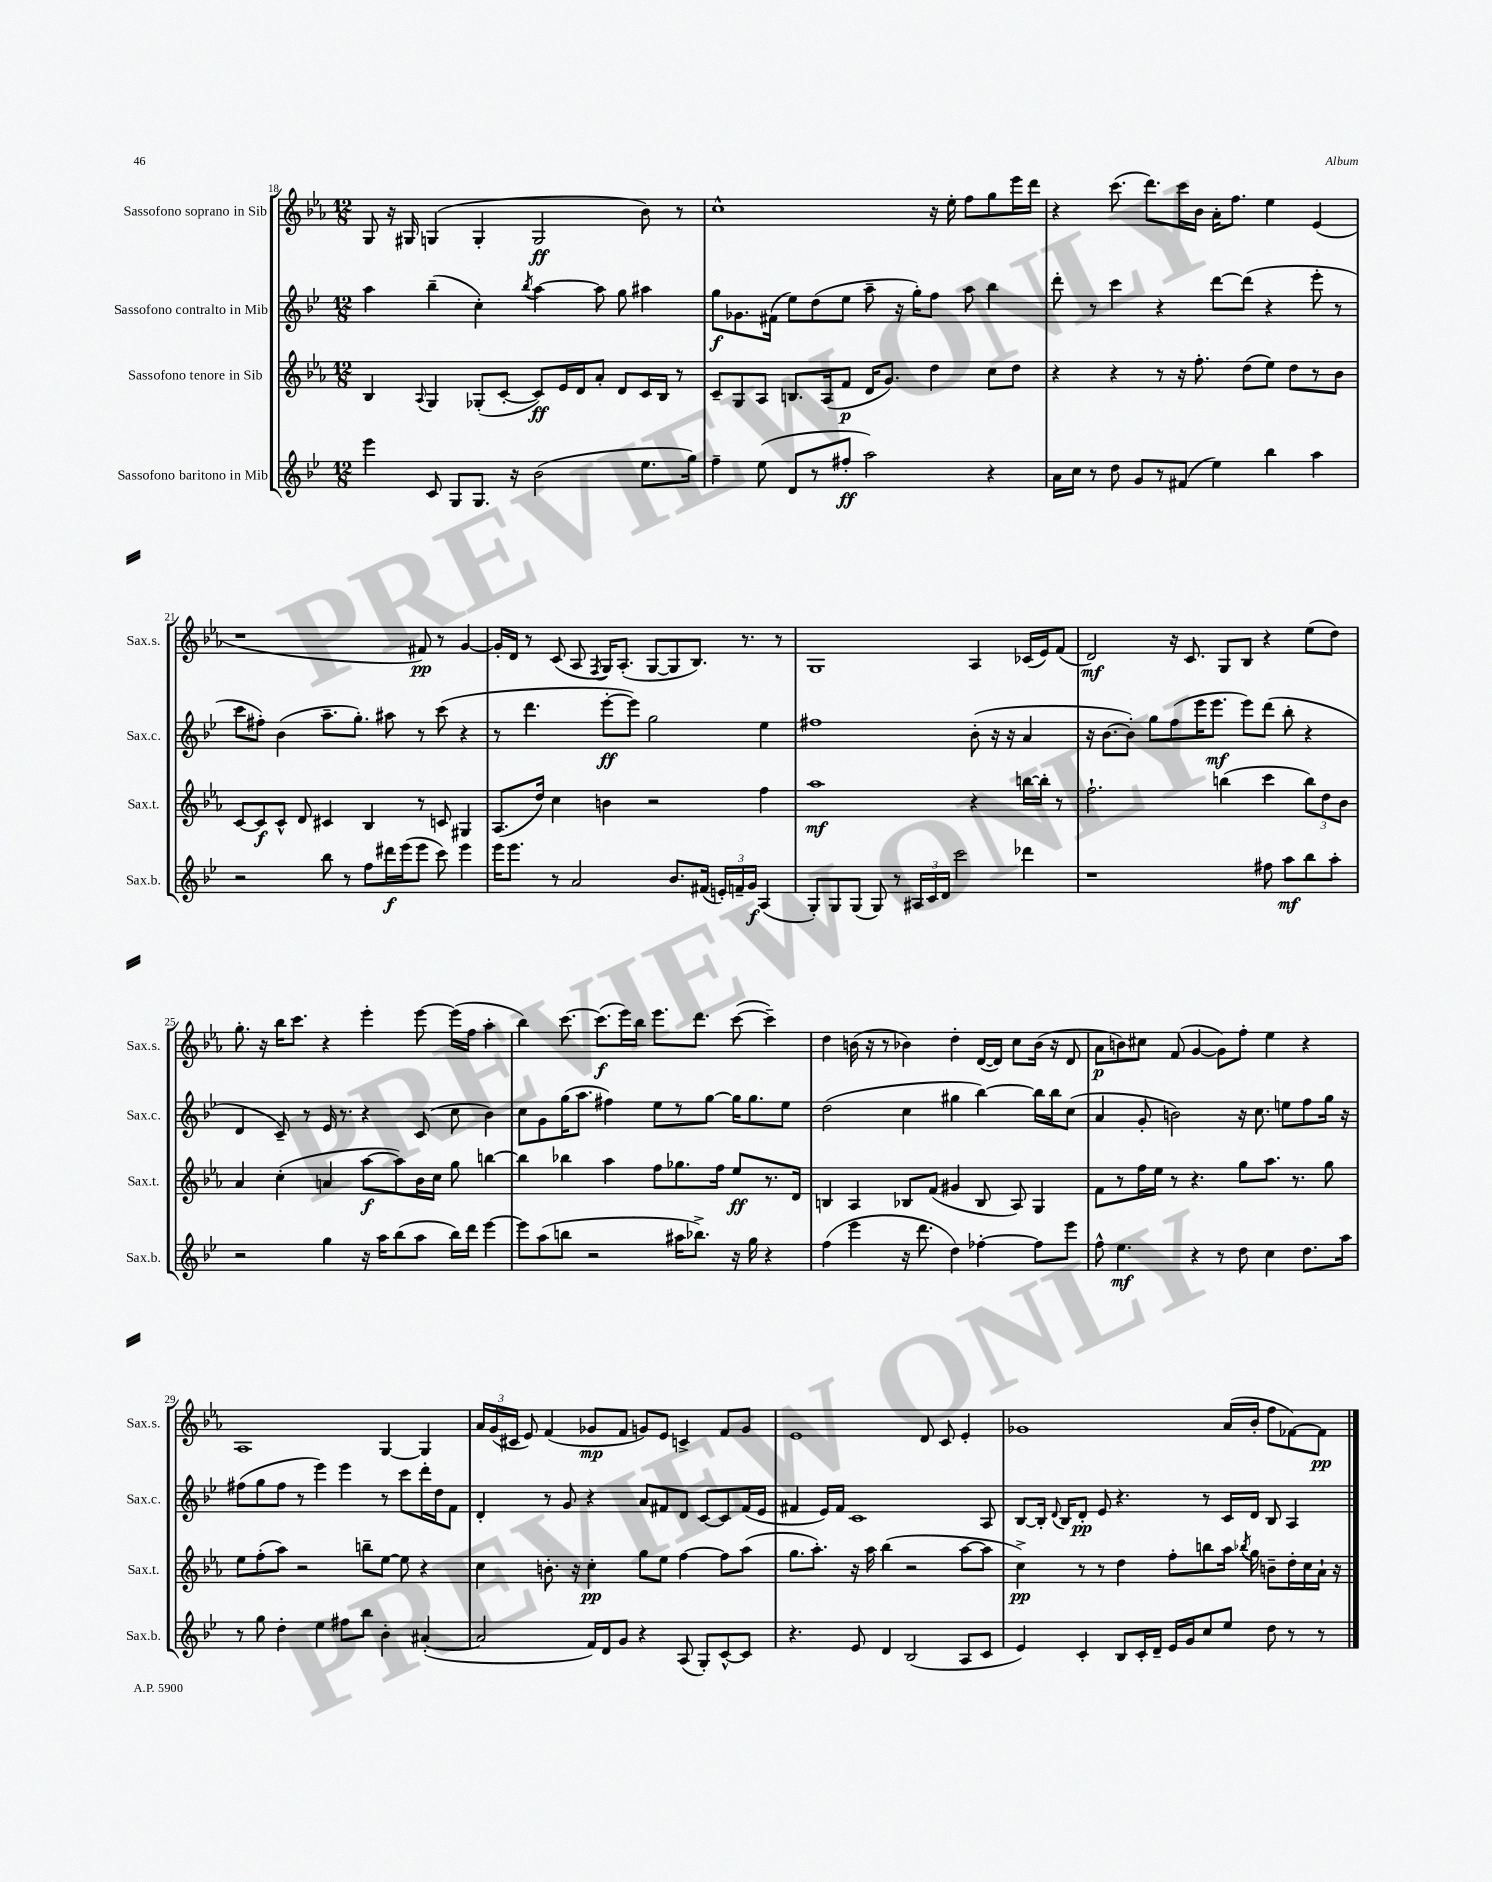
<<
\new StaffGroup <<
\new Staff = "s0" \with { instrumentName = "Sassofono soprano in Sib" shortInstrumentName = "Sax.s." } {
    \clef treble \key ees \major \numericTimeSignature \time 12/8
    \autoBeamOff g8 r16 gis16 g4( g4-. g2\ff bes'8) r8 |
    c''1-^ r16 ees''16-. f''8[ g''8 ees'''16 d'''16] |
    r4 c'''8.( d'''8.[) c'''16 bes'16] aes'16[-. f''8.] ees''4 ees'4( |
    r1 fis'8\pp) r8 g'4~ |
    g'16[-. d'16] r8 c'8( aes8 \acciaccatura { f8 } g16[) aes8.]-.( g8[~ g8 bes8.]) r8. r8 |
    g1 aes4 ces'16[( ees'16) f'8]( |
    d'2\mf) r16 c'8. g8[ bes8] r4 ees''8[( d''8]) |
    g''8.-. r16 bes''16[ c'''8.] r4 ees'''4-. ees'''8~ ees'''16[( f''16] aes''4-. |
    bes''4) c'''8.~ c'''8.[\f( ees'''16) bes''16] ees'''8.[ d'''8.] c'''8~( c'''4--) |
    d''4 b'16( r16 r8 bes'4) d''4-. d'16[~( d'16]) c''8[ bes'16]( r16 d'8 |
    aes'8[\p b'8) cis''8] f'8( g'4~ g'8[) f''8]-. ees''4 r4 |
    aes1 g4~ g4 |
    \tuplet 3/2 { aes'16[ g'16( cis'16] } ees'8) f'4( ges'8[\mp f'8] g'8[) ees'8] c'4-> f'8[ g'8] |
    ees'1 d'8 c'8 ees'4-. |
    ges'1 aes'16[( bes'16]-. f''8[ fes'8~) fes'8]\pp \bar "|." |
}
\new Staff = "s1" \with { instrumentName = "Sassofono contralto in Mib" shortInstrumentName = "Sax.c." } {
    \clef treble \key bes \major \numericTimeSignature \time 12/8
    \autoBeamOff a''4 bes''4--( c''4-.) \acciaccatura { bes''8 } a''4~ a''8 g''8 ais''4 |
    g''8[\f ges'8. fis'16]( ees''8[) d''8( ees''8] a''8-- r16 g''16[-.) f''8] a''8 bes''4 |
    d'''8-. r8 c'''4 r4 d'''8[~ d'''8]( r4 ees'''8-. r8 |
    c'''8[ fis''8]-.) bes'4( a''8.[-- g''8.]-.) ais''8 r8 c'''8( r4 |
    r8 d'''4. ees'''8[~-.\ff ees'''8]) g''2 ees''4 |
    fis''1 bes'8-.( r16 r16 a'4 |
    r16 bes'8.[~ bes'8]-.) g''8[ f''8( ees'''16 ees'''8.]\mf ees'''8[) d'''8]( bes''8-. r4 |
    d'4 c'8--) r8 ees'16 r8. r4 c'8( c''8 bes'4) |
    c''8[ g'8 g''16( a''8.] fis''4) ees''8[ r8 g''8]~ g''16[ g''8. ees''8] |
    d''2( c''4 gis''4 bes''4~) bes''16[ bes''16 c''8]( |
    a'4 g'8-. b'2) r16 c''8. e''8[ f''8 g''16] r16 |
    fis''8[( g''8 fis''8] r8 ees'''4) ees'''4 r8 c'''8[ d'''16-. d''16 f'8] |
    d'4-. r8 g'8 r4 a'8[ fis'8 d'8] c'8[~ c'8 fis'16( ees'16] |
    fis'4 ees'16[) fis'16] c'1 a8 |
    bes8[~ bes16]-. \appoggiatura { d'8 } bes16[ d'8]-.\pp ees'8 r4. r8 c'16[ d'16] bes8 a4 \bar "|." |
}
\new Staff = "s2" \with { instrumentName = "Sassofono tenore in Sib" shortInstrumentName = "Sax.t." } {
    \clef treble \key ees \major \numericTimeSignature \time 12/8
    \autoBeamOff bes4 \appoggiatura { aes8 } g4 ges8[-.( c'8]~-. c'8[\ff) ees'16 d'16 aes'8]-. d'8[ c'16 bes16] r8 |
    c'8[-- g8 aes8] b8.[ aes16( f'8]\p d'16[ g'8.]) d''4 c''8[ d''8] |
    r4 r4 r8 r16 f''8.-. d''8[( ees''8]) d''8[ r8 bes'8] |
    c'8[~ c'8\f c'8]-^ d'8 cis'4 bes4 r8 c'8 gis4 |
    aes8.[( d''16]) c''4 b'4 r2 f''4 |
    aes''1\mf r4 b''16[~ b''16]-. r8 |
    f''2.-! b''4( c'''4 \tuplet 3/2 { b''8[) d''8 bes'8] } |
    aes'4 c''4-.( a'4 aes''8[~\f aes''8) bes'16 c''16] g''8 b''4~ |
    b''4 bes''4 aes''4 f''8[ ges''8. f''16] ees''8[\ff r8. d'16] |
    b4 aes4 bes8[ f'8]( gis'4 bes8 aes8) g4 |
    f'8[ r8 f''16 ees''16] r8 r4. g''8[ aes''8.] r8. g''8 |
    ees''8[ f''8-.( aes''8]) r2 b''8[-- ees''8]~ ees''8 r4 |
    c''4 b'8.-. r16 c''4-.\pp g''8[ ees''8] f''4~ f''8[ aes''8]( |
    g''8.[ aes''8.]-.) r16 aes''16 bes''4( r2 aes''8[~ aes''8] |
    c''4->\pp) r8 r8 d''4 f''8[-. b''8 aes''16] \acciaccatura { bes''8 } g''16 b'8[-- d''16-. c''16 aes'16]-! r16 \bar "|." |
}
\new Staff = "s3" \with { instrumentName = "Sassofono baritono in Mib" shortInstrumentName = "Sax.b." } {
    \clef treble \key bes \major \numericTimeSignature \time 12/8
    \autoBeamOff ees'''4 c'8 g8[ g8.] r16 bes'2( ees''8.[ g''16]) |
    f''4-- ees''8( d'8[ r8 fis''8]-.\ff a''2) r4 |
    a'16[ c''16] r8 d''8 g'8[ r8 fis'8]( ees''4) bes''4 a''4 |
    r2 bes''8 r8 f''8[ dis'''16\f ees'''16( ees'''8] c'''8) ees'''4 |
    ees'''16[ ees'''8.] r8 a'2 bes'8.[ fis'16]( \tuplet 3/2 { e'16[-.) f'16-- g'16]\f } a4( |
    g8[-.) g8 g8]( g8) r8 \tuplet 3/2 { ais16[ c'16 d'16] } c'''2 des'''4 |
    r1 fis''8 a''8[\mf bes''8 a''8]-. |
    r2 g''4 r16 a''16[ bes''8( a''8] bes''16[) d'''16] ees'''4~ |
    ees'''8[ a''8( b''8] r2 ais''16[ bes''8.]->) r16 g''16 r4 |
    f''4( ees'''4 r16 d'''8. d''4) fes''4~-. fes''8[ ees'''8] |
    f''8-^ ees''4.\mf r4 r8 d''8 c''4 d''8.[ a''16] |
    r8 g''8 d''4-. ees''4 fis''8[ bes''8] bes'4-. ais'4~-.( |
    ais'2 f'16[) d'16 g'8] r4 a8( g8[-.) c'8~-^ c'8] |
    r4. ees'8 d'4 bes2( a8[ c'8] |
    ees'4) c'4-. bes8[ c'16-. d'16]-- ees'16[ g'16 c''8 ees''8] d''8 r8 r8 \bar "|." |
}
>>
>>
\layout { \context { \Score currentBarNumber = #18 } }
